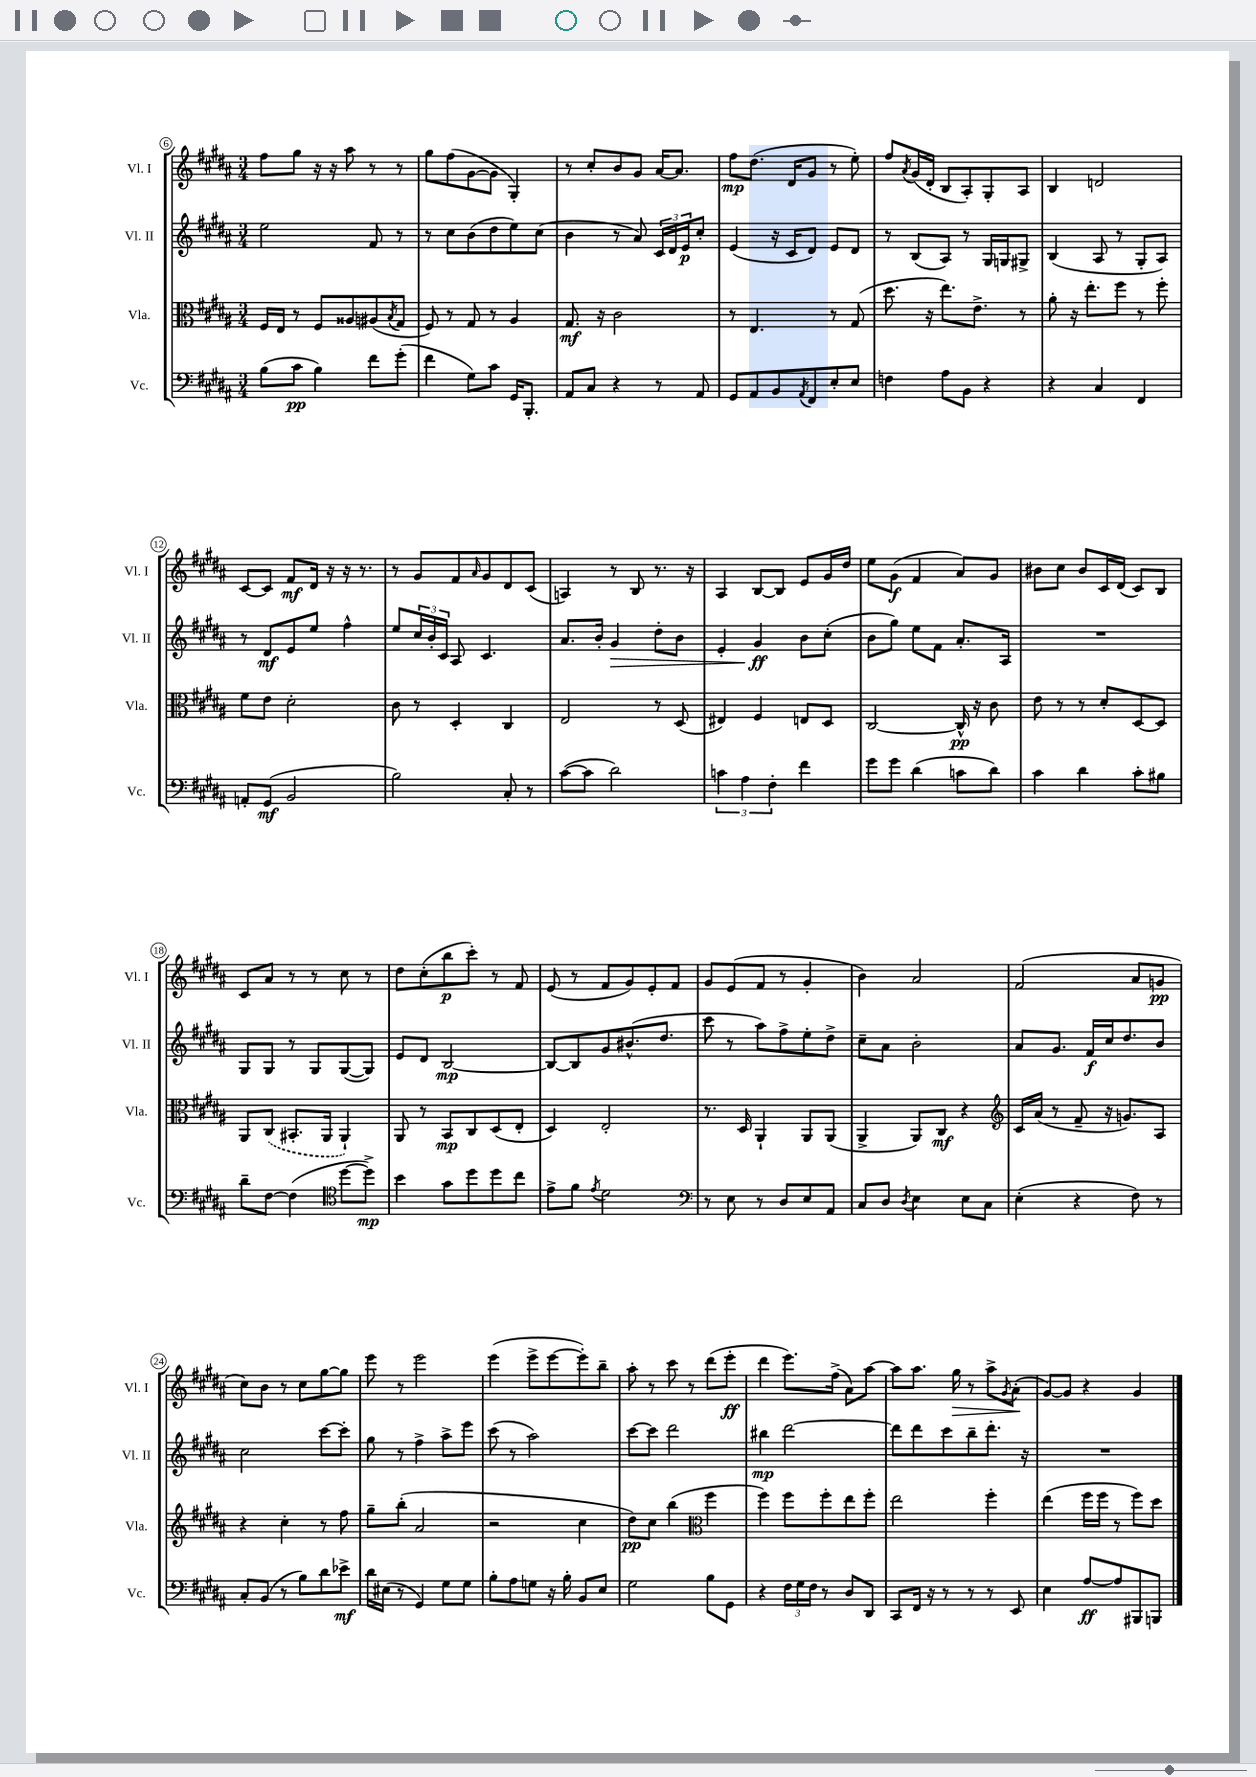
<<
\new StaffGroup <<
\new Staff = "s0" \with { instrumentName = "Vl. I" shortInstrumentName = "Vl. I" } {
    \clef treble \key b \major \numericTimeSignature \time 3/4
    fis''8 gis''8 r16 r16 ais''8 r8 r8 |
    gis''8 fis''8( gis'8~ gis'8 gis4-.) |
    r8 cis''8-. b'8 gis'8 ais'16~ ais'8. |
    fis''8\mp dis''8.( dis'16 gis'8 r8 e''8-.) |
    fis''8 \acciaccatura { ais'8 } gis'16( dis'16-. b8 ais8-.) gis8-. ais8 |
    b4 d'2 |
    cis'8~ cis'8 fis'8\mf dis'16 r16 r16 r8. |
    r8 gis'8 fis'8 \grace { ais'16 } gis'8 dis'8 cis'8( |
    a4) r8 b8 r8. r16 |
    ais4 b8~ b8 e'8 gis'16 dis''16 |
    e''8 gis'8\f( fis'4 ais'8) gis'8 |
    bis'8 cis''8 bis'8 cis'16 dis'16( cis'8) b8 |
    cis'8 ais'8 r8 r8 cis''8 r8 |
    dis''8 cis''8-.( b''8\p cis'''8-.) r8 fis'8 |
    e'8( r8 fis'8 gis'8) e'8-. fis'8 |
    gis'8 e'8( fis'8 r8 gis'4-. |
    b'4) ais'2 |
    fis'2( ais'8 g'8\pp |
    cis''8) b'8 r8 cis''8 gis''8~ gis''8 |
    e'''8 r8 e'''2 |
    e'''4( e'''8-> e'''8~ e'''8-.) b''8-- |
    ais''8-. r8 cis'''8 r8 dis'''8( e'''8-.\ff |
    dis'''4 e'''8.) fis''16->( ais'8) ais''8~ |
    ais''8 ais''8. gis''16\> r8 ais''8-> \acciaccatura { gis'8 } ais'8-.\!( |
    gis'8~) gis'8 r4 gis'4 \bar "|." |
}
\new Staff = "s1" \with { instrumentName = "Vl. II" shortInstrumentName = "Vl. II" } {
    \clef treble \key b \major \numericTimeSignature \time 3/4
    e''2 fis'8 r8 |
    r8 cis''8 b'8( dis''8 e''8) cis''8( |
    b'4 r8 ais'8) \tuplet 3/2 { cis'16 dis'16 e'16\p } cis''8-. |
    e'4( r16 cis'16 dis'8) e'8 dis'8 |
    r8 b8( ais8) r8 gis16 g16 gis8-> |
    b4( ais8 r8 gis8-. ais8) |
    r8 dis'8\mf e'8 e''8 fis''4-^ |
    e''8 \tuplet 3/2 { cis''16 b'16-. cis'16 } ais8 cis'4. |
    ais'8. b'16-. gis'4\> dis''8-. b'8 |
    e'4-. gis'4\ff\! b'8 cis''8-.( |
    b'8 gis''8) e''8 fis'8 ais'8.-. ais16 |
    R2. |
    gis8 gis8 r8 gis8 gis8~( gis8) |
    e'8 dis'8 b2~\mp |
    b8~ b8 gis'8 bis'8.-^( dis''8. |
    cis'''8 r8 ais''8) fis''8-> e''8-. dis''8-> |
    cis''8-- ais'8 b'2-. |
    ais'8 gis'8. fis'16\f cis''16 dis''8. b'8 |
    cis''2 cis'''8~ cis'''8-. |
    gis''8 r8 fis''4-> ais''8-> e'''8 |
    cis'''8( r8 ais''2) |
    cis'''8~ cis'''8 dis'''2 |
    bis''4\mp dis'''2~ |
    dis'''8 dis'''8 cis'''8 b''8-- dis'''8.-. r16 |
    R2. \bar "|." |
}
\new Staff = "s2" \with { instrumentName = "Vla." shortInstrumentName = "Vla." } {
    \clef alto \key b \major \numericTimeSignature \time 3/4
    fis16 e16 r8 fis8 aisis8 ais8( \acciaccatura { b8 } gis8 |
    fis8) r8 gis8 r8 ais4 |
    gis8.\mf r16 cis'2 |
    r8 e4. r8 gis8( |
    dis''8. r16 e''8.) e'8.-> r8 |
    ais'8-. r16 e''8.-. fis''8 r8 fis''8-. |
    fis'8 e'8 dis'2-. |
    cis'8 r8 dis4-. cis4 |
    e2 r8 dis8( |
    eis4) fis4 e8 dis8 |
    cis2~ cis16-^\pp r16 cis'8 |
    e'8 r8 r8 dis'8-. dis8~ dis8 |
    ais,8 \once \slurDashed cis8( bis,8.-. ais,16 ais,4-!) |
    ais,8 r8 b,8\mp cis8 dis8( e8-. |
    dis4) e2-. |
    r8. dis16 ais,4-! ais,8 ais,8( |
    ais,4-> ais,8) cis8\mf r4 |
    \clef treble cis'16 ais'16( r8 fis'8-- r16 g'8.) ais8 |
    r4 cis''4-. r8 fis''8 |
    gis''8-- b''8-.( ais'2 |
    r2 cis''4 |
    dis''8\pp) cis''8 b''4( \clef alto fis''4 |
    fis''4) fis''8 fis''8-. e''8 fis''8-. |
    e''2 fis''4-. |
    e''4( fis''16 fis''16 r8 fis''8) dis''8 \bar "|." |
}
\new Staff = "s3" \with { instrumentName = "Vc." shortInstrumentName = "Vc." } {
    \clef bass \key b \major \numericTimeSignature \time 3/4
    b8( cis'8\pp b4) fis'8 gis'8-.( |
    fis'4 gis8) cis'8 gis,16 b,,8.-. |
    ais,8 cis8 r4 r8 ais,8 |
    gis,8 ais,8 b,8 \acciaccatura { ais,8 } fis,8 e8-. e8 |
    f4 ais8 b,8 r4 |
    r4 cis4 fis,4 |
    a,8-. gis,8\mf( b,2 |
    b2) cis8-. r8 |
    cis'8~( cis'8 dis'2) |
    \tuplet 3/2 { c'4 ais4 fis4-. } fis'4 |
    gis'8 gis'8 dis'4( c'8 dis'8) |
    cis'4 dis'4 cis'8-. bis8 |
    dis'8-- fis8~ fis4( \clef tenor dis''8~ dis''8->\mp) |
    b'4 gis'8 dis''8 dis''8 cis''8 |
    e'8-> fis'8 \acciaccatura { e'8 } dis'2 |
    \clef bass r8 e8 r8 dis8 e8 ais,8 |
    cis8 dis8 \acciaccatura { dis8 } e4 e8 cis8 |
    e4-.( r4 fis8) r8 |
    cis8-. b,8( r8 b8) dis'8 ees'8->\mf |
    dis'16 eis16( r8 gis,4) gis8 gis8 |
    b8-. ais8 g8 r16 b16-. b,8 e8 |
    gis2 b8 gis,8 |
    r4 \tuplet 3/2 { fis16 gis16 fis16 } r8 dis8 dis,8 |
    cis,8 fis,16 r16 r8 r8 r8 e,8 |
    e4 ais8~\ff ais8 bis,,8 b,,8 \bar "|." |
}
>>
>>
\layout { \context { \Score currentBarNumber = #6 \override BarNumber.stencil = #(make-stencil-circler 0.1 0.3 ly:text-interface::print) } }
